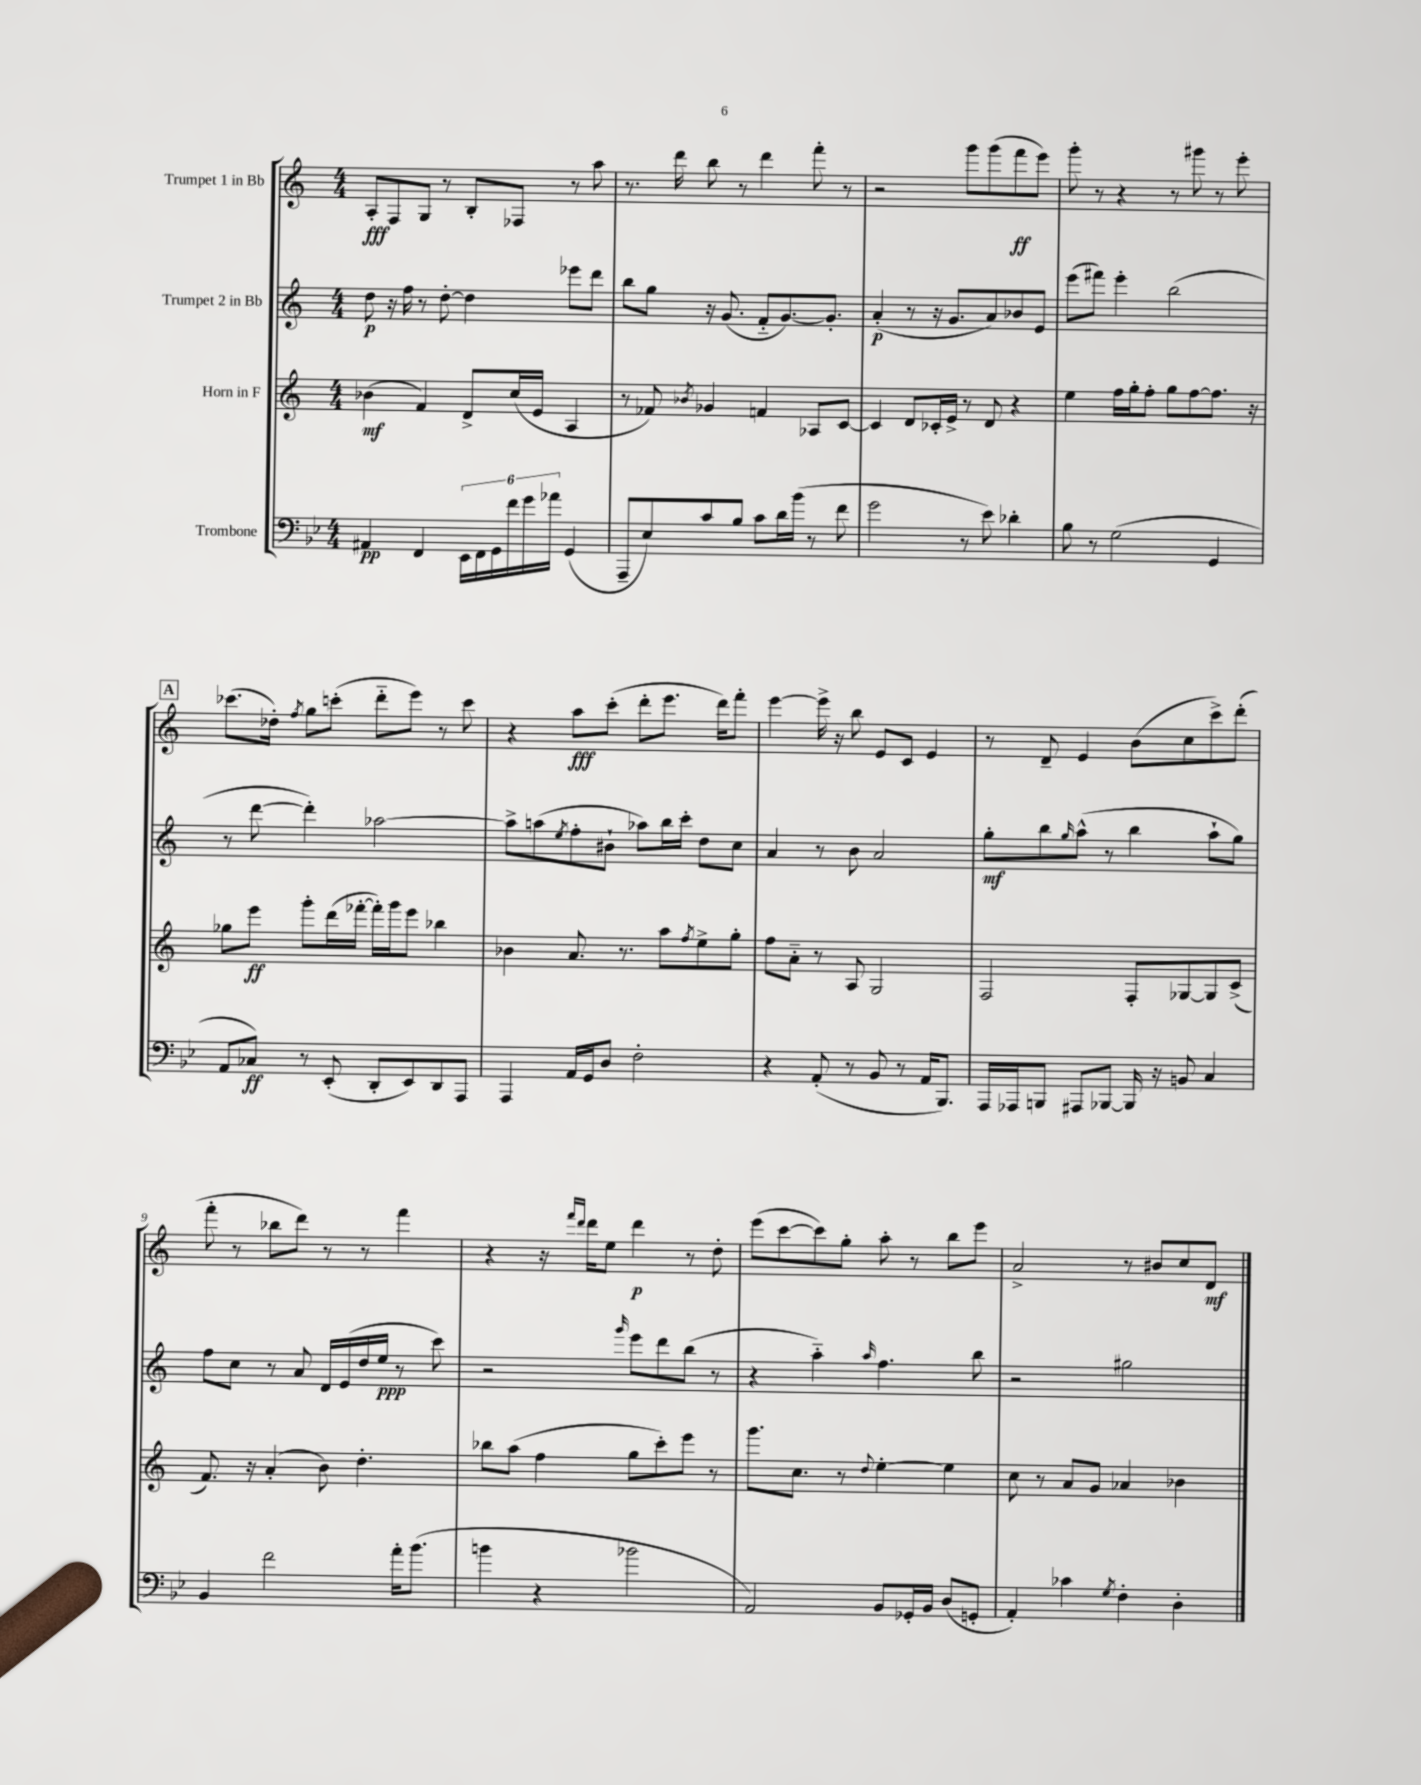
<<
\new StaffGroup <<
\new Staff = "s0" \with { instrumentName = "Trumpet 1 in Bb" } {
    \clef treble \key c \major \numericTimeSignature \time 4/4
    a8-.\fff f8 g8 r8 b8-. fes8 r8 a''8 |
    r8. d'''16 b''8 r8 d'''4 f'''8-. r8 |
    r2 g'''8 g'''8( f'''8\ff e'''8) |
    g'''8-. r8 r4 r8 gis'''8 r8 e'''8-. |
    \mark \markup { \box "A" } ces'''8.( des''16-.) \acciaccatura { f''8 } g''8 c'''8-.( d'''8-_ e'''8) r8 c'''8 |
    r4 a''8\fff c'''8-.( d'''8-. e'''8. d'''16) f'''8-. |
    e'''4~ e'''16-> r16 b''8 e'8 c'8 e'4 |
    r8 d'8-- e'4 b'8( c''8 c'''8->) d'''8-.( |
    f'''8-. r8 bes''8 d'''8) r8 r8 f'''4 |
    r4 r16 \grace { f'''16 d'''16 } d'''16 e''8 d'''4\p r8 d''8-. |
    e'''8( c'''8~ c'''8) g''8-. a''8-. r8 b''8 e'''8 |
    a'2-> r8 bis'8 c''8 d'8\mf \bar "|." |
}
\new Staff = "s1" \with { instrumentName = "Trumpet 2 in Bb" } {
    \clef treble \key c \major \numericTimeSignature \time 4/4
    d''8\p r16 f''16 r8 d''8~-. d''4 ees'''8 d'''8 |
    b''8 g''8 r16 g'8.( f'8-_ g'8.~) g'8.-. |
    a'4-.\p( r8 r16 g'8. a'8) bes'8 e'8 |
    e'''8( fis'''8) e'''4-. b''2( |
    \mark \markup { \box "A" } r8 d'''8~ d'''4-.) aes''2~ |
    aes''8-> a''8( \acciaccatura { e''8 } f''8-. bis'8-! aes''8) b''16 c'''16-. d''8 c''8 |
    a'4 r8 b'8 a'2 |
    g''8-.\mf b''8 \grace { g''16 } a''8-^( r8 b''4 a''8-! g''8) |
    f''8 c''8 r8 a'8 d'16 e'16( d''16 e''16\ppp r8 c'''8) |
    r2 \grace { g'''16 } e'''8 d'''8 b''8( r8 |
    r4 a''4-_) \grace { a''16 } f''4. b''8 |
    r2 gis''2 \bar "|." |
}
\new Staff = "s2" \with { instrumentName = "Horn in F" } {
    \clef treble \key c \major \numericTimeSignature \time 4/4
    bes'4\mf( f'4) d'8-> c''16( e'16 a4 |
    r8 fes'8) \acciaccatura { bes'8 } ges'4 f'4 aes8 c'8~ |
    c'4 d'8 ces'16-. e'16-> r8 d'8 r4 |
    e''4 f''16 g''16-. f''8-. g''8 f''8~ f''8. r16 |
    \mark \markup { \box "A" } ges''8 e'''8\ff g'''8-. d'''16( fes'''16~-. fes'''16-.) g'''16 e'''8 bes''4 |
    bes'4 a'8. r8. a''8 \acciaccatura { f''8 } e''8-> g''8-. |
    f''8 a'8-_ r8 a8 g2 |
    f2 f8-. ges8~ ges8 c'8->( |
    f'8.) r16 a'4-.( b'8) d''4.-. |
    bes''8 a''8( f''4 g''8 c'''8-.) e'''8 r8 |
    g'''8. c''8. r8 \appoggiatura { d''8 } e''4~-. e''4 |
    c''8 r8 a'8 g'8 aes'4 bes'4 \bar "|." |
}
\new Staff = "s3" \with { instrumentName = "Trombone" } {
    \clef bass \key bes \major \numericTimeSignature \time 4/4
    ais,4\pp f,4 \tuplet 6/4 { ees,16 f,16 g,16 f'16 g'16 aes'16 } g,4( |
    a,,8-- ees8) c'8 bes8 c'8 d'16 bes'16( r8 f'8 |
    g'2 r8 ees'8) des'4-. |
    bes8 r8 g2( g,4 |
    \mark \markup { \box "A" } a,8 ces8\ff) r8 ees,8-.( d,8-. ees,8) d,8 a,,8 |
    a,,4 a,16 g,16 d8 f2-. |
    r4 a,8-.( r8 bes,8 r8 a,16 bes,,8.) |
    a,,16 aes,,16 b,,8 ais,,8 bes,,8~ bes,,16 r16 b,8 c4 |
    bes,4 f'2 a'16-. bes'8.( |
    b'4 r4 bes'2 |
    a,2) bes,8 ges,16-. bes,16 d8( g,8-. |
    a,4-.) ces'4 \acciaccatura { g8 } f4-. d4-. \bar "|." |
}
>>
>>
